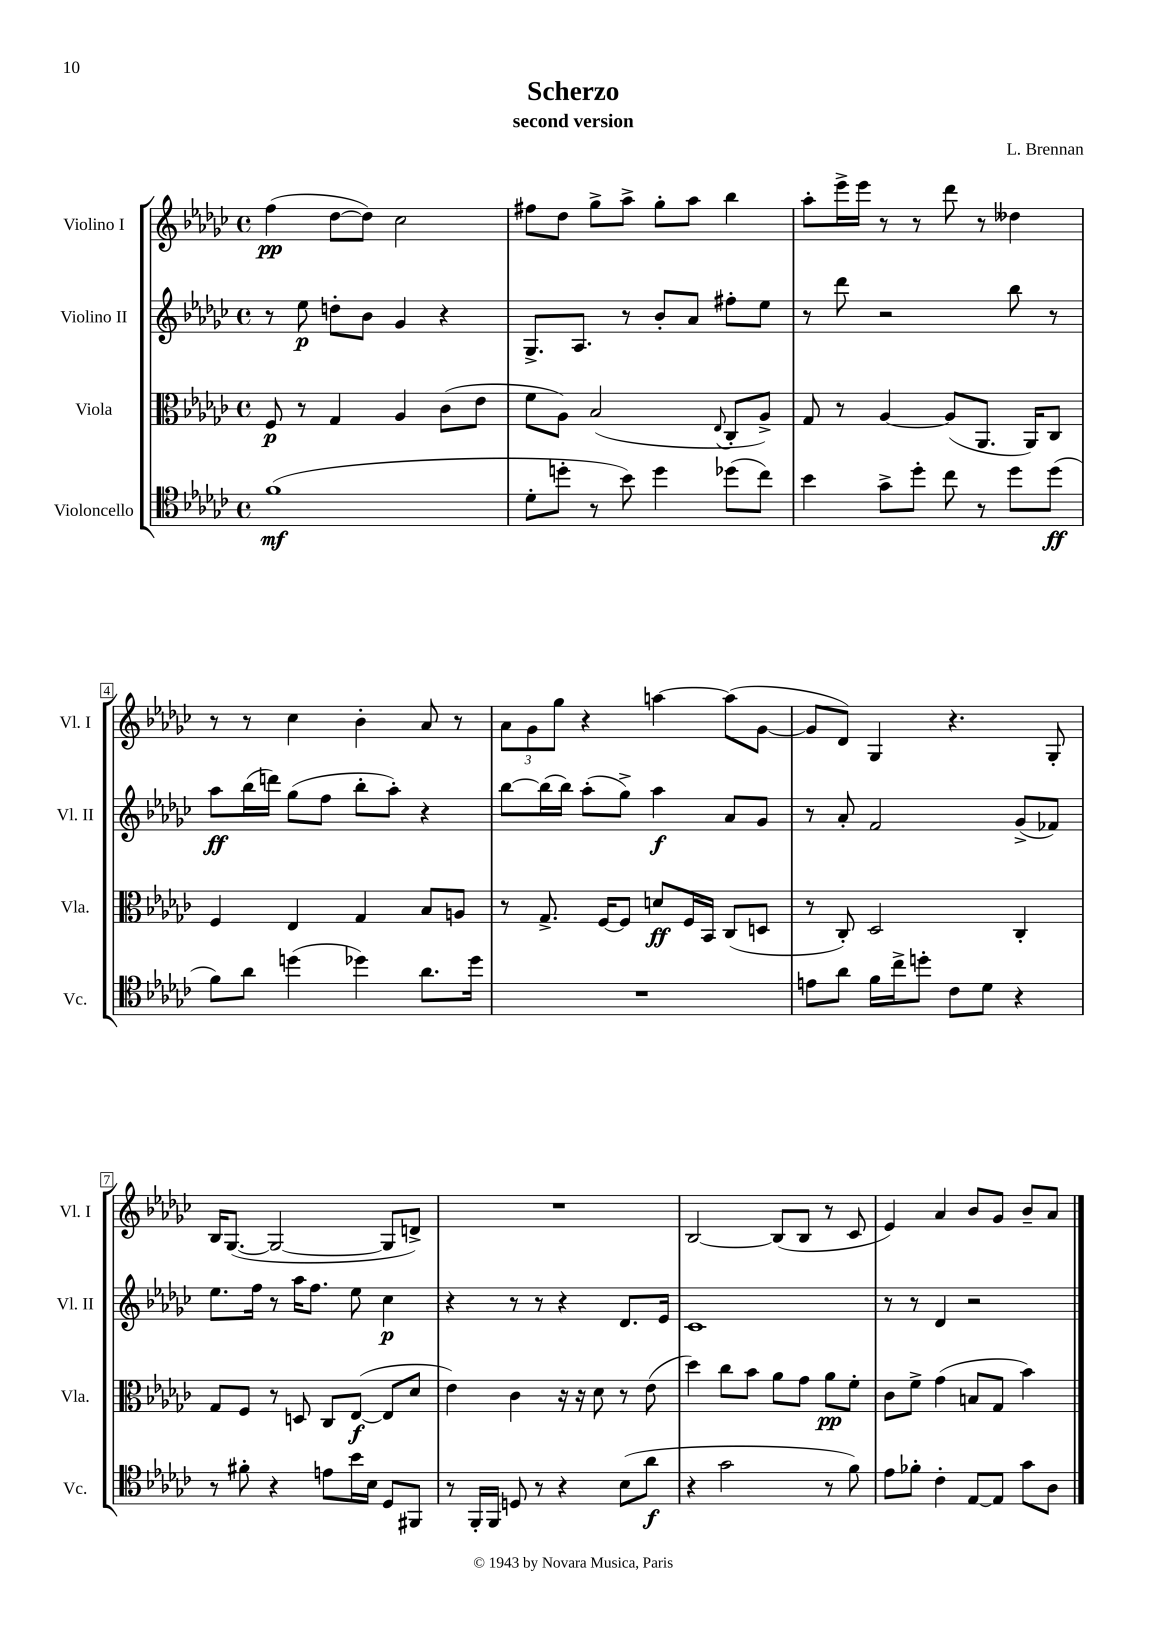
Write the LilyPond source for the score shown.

\header { title = "Scherzo" composer = "L. Brennan" subtitle = "second version" }
<<
\new StaffGroup <<
\new Staff = "s0" \with { instrumentName = "Violino I" shortInstrumentName = "Vl. I" } {
    \clef treble \key ges \major \defaultTimeSignature \time 4/4
    \autoBeamOff f''4\pp( des''8[~ des''8]) ces''2 |
    fis''8[ des''8] ges''8[-> aes''8]-> ges''8[-. aes''8] bes''4 |
    aes''8[-. ees'''16-> ees'''16] r8 r8 des'''8 r8 deses''4 |
    r8 r8 ces''4 bes'4-. aes'8 r8 |
    \tuplet 3/2 { aes'8[ ges'8 ges''8] } r4 a''4~ a''8[( ges'8]~ |
    ges'8[ des'8]) ges4 r4. ges8-. |
    bes16[ ges8.]~( ges2~ ges8[ d'8]->) |
    R1 |
    bes2~ bes8[( bes8] r8 ces'8 |
    ees'4) aes'4 bes'8[ ges'8] bes'8[-- aes'8] \bar "|." |
}
\new Staff = "s1" \with { instrumentName = "Violino II" shortInstrumentName = "Vl. II" } {
    \clef treble \key ges \major \defaultTimeSignature \time 4/4
    \autoBeamOff r8 ees''8\p d''8[-. bes'8] ges'4 r4 |
    ges8.[-> aes8.] r8 bes'8[-. aes'8] fis''8[-. ees''8] |
    r8 des'''8 r2 bes''8 r8 |
    aes''8[\ff bes''16( d'''16]) ges''8[( f''8] bes''8[-. aes''8]-.) r4 |
    bes''8[~ bes''16( bes''16]) aes''8[-.( ges''8]->) aes''4\f aes'8[ ges'8] |
    r8 aes'8-. f'2 ges'8[->( fes'8]) |
    ees''8.[ f''16] r8 aes''16[ f''8.] ees''8 ces''4\p |
    r4 r8 r8 r4 des'8.[ ees'16] |
    ces'1 |
    r8 r8 des'4 r2 \bar "|." |
}
\new Staff = "s2" \with { instrumentName = "Viola" shortInstrumentName = "Vla." } {
    \clef alto \key ges \major \defaultTimeSignature \time 4/4
    \autoBeamOff f8\p r8 ges4 aes4 ces'8[( ees'8] |
    f'8[ aes8]) bes2( \appoggiatura { ees8 } ces8[-. aes8]->) |
    ges8 r8 aes4~ aes8[( aes,8.] aes,16[) ces8] |
    f4 ees4 ges4 bes8[ a8] |
    r8 ges8.-> f16[~ f8] d'8[\ff f16 bes,16] ces8[( d8] |
    r8 ces8-.) des2 ces4-. |
    ges8[ f8] r8 d8 ces8[ ees8]~\f( ees8[ des'8] |
    ees'4) ces'4 r16 r16 des'8 r8 ees'8( |
    des''4) ces''8[ bes'8] aes'8[ ges'8] aes'8[\pp f'8]-. |
    ces'8[ f'8]-> ges'4( b8[ ges8] bes'4) \bar "|." |
}
\new Staff = "s3" \with { instrumentName = "Violoncello" shortInstrumentName = "Vc." } {
    \clef tenor \key ges \major \defaultTimeSignature \time 4/4
    \autoBeamOff f'1\mf( |
    des'8[-. d''8]-. r8 bes'8) d''4 des''8[( ces''8]) |
    bes'4 ges'8[-> des''8]-. ces''8 r8 des''8[ des''8]\ff( |
    f'8[) aes'8] d''4( des''4) aes'8.[ des''16] |
    R1 |
    e'8[ aes'8] f'16[ ces''16-> d''8]-. ces'8[ des'8] r4 |
    r8 fis'8-. r4 e'8[ bes'16 bes16] des8[ fis,8] |
    r8 f,16[-. f,16] d8 r8 r4 bes8[( aes'8]\f |
    r4 ges'2 r8 f'8) |
    ees'8[ fes'8]-. ces'4-. ees8[~ ees8] ges'8[ aes8] \bar "|." |
}
>>
>>
\layout { \context { \Score \override BarNumber.stencil = #(make-stencil-boxer 0.1 0.3 ly:text-interface::print) } }
